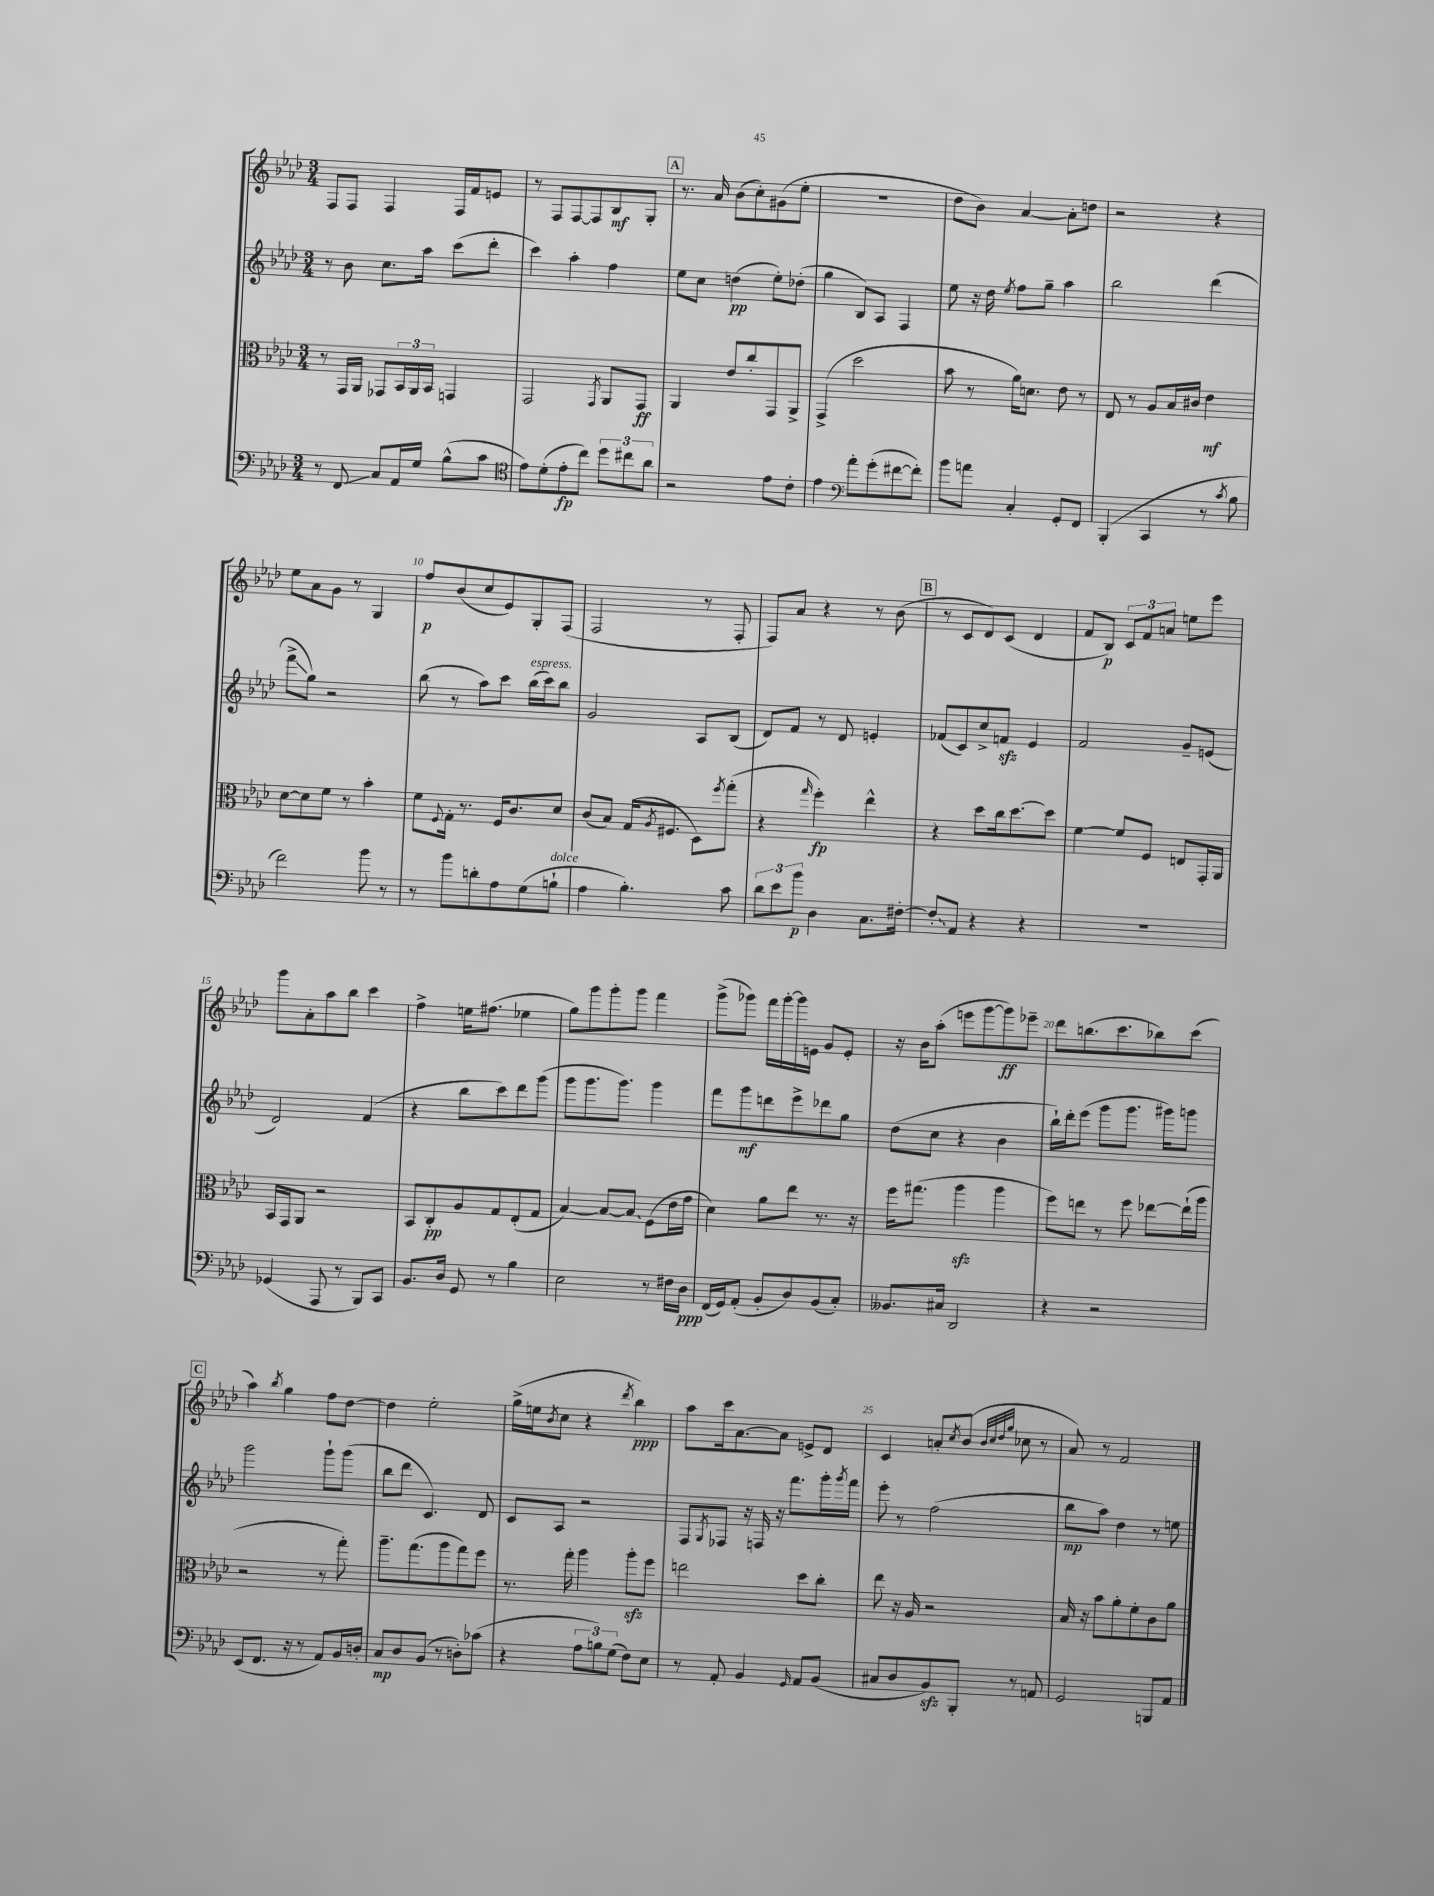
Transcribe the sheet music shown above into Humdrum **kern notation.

**kern	**kern	**kern	**kern
*staff4	*staff3	*staff2	*staff1
*clefF4	*clefC3	*clefG2	*clefG2
*k[b-e-a-d-]	*k[b-e-a-d-]	*k[b-e-a-d-]	*k[b-e-a-d-]
*M3/4	*M3/4	*M3/4	*M3/4
8r	8r	8r	8F
8FF	16GG	8b-	8F
.	16AA-	.	.
8C	8GG-	8.cc	4F
16AA-	24BB-	.	.
.	24AA-	.	.
16G	.	16aa-	.
.	24BB-	.	.
(8B-^^	4GG	(8ccc	16F
.	.	.	16f
8c	.	8ddd-'	8e
=	=	=	=
*clefC4	*	*	*
8e-)	2GG	4ccc)	8r
(8d-'	.	.	8F
8e-'	.	4aa-'	[8F
8cc)	.	.	8F]
.	8qGG	.	.
12dd-	8AA-	4ff	8B-
12cc#	.	.	.
.	8GG	.	8G'
12a-	.	.	.
=	=	=	=
2r	4AA-	8ee-	8.r
.	.	8cc	.
.	.	.	16a-
.	8e-	(4dd	(8b-
.	8cc'	.	8cc')
8e-	8GG	8ee-')	(8g#
8c'	8AA-^	(8dd-'	8ee-'
=	=	=	=
4e-	(4GG^	4gg	2.r
*clefF4	*	*	*
8a-'	2dd-	8B-)	.
(8g'	.	8A-	.
[8f#	.	4F	.
8f#'])	.	.	.
=	=	=	=
8b-	8b-	8ee-	8dd-
8a	8r	16r	8b-)
.	.	16dd-	.
.	.	8qee-	.
4C'	16a-)	8ff	[4a-
.	8.d	.	.
.	.	8gg~	.
8GG'	8e-	4aa-	8a-']
8FF	8r	.	8dd
=	=	=	=
(4BBB-'	8E-	2bb-	2r
.	8r	.	.
4CC	8A-	.	.
.	16B-	.	.
.	16c#	.	.
8r	4e-	(4ddd-	4r
8qc	.	.	.
8B-	.	.	.
=	=	=	=
2f)	[8d-	8fff^	8ee-
.	8d-]	8gg)	8a-
.	8f	2r	8g
.	8r	.	8r
8b-	4b-'	.	4G
8r	.	.	.
=	=	=	=
8r	8f	(8bb-	8ff
.	8qqF	.	.
8b-	16G'	8r	(8b-
.	8.r	.	.
8d'	.	8aa-)	8cc
8A-	16F	8ccc	8e-)
.	8.c	.	.
(8G	.	(16bb-	8G'
.	.	16ccc)	.
8B`	8d-	8bb-	(8F
=	=	=	=
4A-	(8c	2g	2F
.	8B-)	.	.
4.B-')	(16G	.	.
.	8qA-	.	.
.	8.F#	.	.
.	8D-)	8A-	8r
.	8qff	.	.
8c	(8gg'	(8B-	8F'
=	=	=	=
12d-	4r	8d-)	8F)
12e-	.	.	.
.	.	8f	8a-
12b-	.	.	.
.	16qqgg	.	.
4D-	4ff')	8r	4r
.	.	8d-	.
8.C	4ee-^^	4e'	8r
.	.	.	(8b-
[16F#'	.	.	.
=	=	=	=
8F#']	4r	(8f-	8r
8AA-	.	8c)	8c
4r	8dd-	8cc^	8d-)
.	16cc	8f	(8c
.	[8.dd-	.	.
4r	.	4e-	4d-
.	8dd-]	.	.
=	=	=	=
2.r	[4f	2f	8f
.	.	.	8B-)
.	8f]	.	12c
.	.	.	12f
.	8F	.	.
.	.	.	12a
.	8E	8g~	8ee
.	16GG'	(8e	8eee-
.	16AA-	.	.
=	=	=	=
(4GG-	16BB-	2d-)	8ggg
.	16GG	.	.
.	8AA-	.	8a-'
8AAA-	2r	.	8aa-
8r	.	.	8bb-
8BBB-)	.	(4f	4ccc
8CC	.	.	.
=	=	=	=
8.BB-	8BB-	4r	4ff^
.	8C'	.	.
16D-	.	.	.
8GG	8A-	8bb-	16ee
.	.	.	(8.ff#
8r	8G	8ccc)	.
4B-	(8E-'	8ddd-	4ee-
.	8G	(8ggg	.
=	=	=	=
2E-	[4B-)	8ggg	8gg)
.	.	8.ggg	8ggg
.	8B-_	.	8ggg'
.	.	8.ggg)	.
.	8B-]	.	8ggg
8r	(8F	4ggg	4fff
16F#	16e-	.	.
16D-	16g	.	.
=	=	=	=
(16FF	4d-)	8fff	(8ggg^
16GG)	.	.	.
(8AA-'	.	8ggg	8ggg-)
8BB-'	8a-	8ddd	16fff
.	.	.	[16ggg-'
8D-)	8ee-	8eee-^	16ggg-]
.	.	.	16e
(8BB-	8.r	8ddd-	8g
8C')	.	8gg	8e'
.	16r	.	.
=	=	=	=
8.BB--	16ff	(8dd-	16r
.	(8.gg#	.	16b-
.	.	8cc	(8aa-'
16C#	.	.	.
2DD-	4aa-	4r	8eee
.	.	.	[8ggg
.	4aa-	4b-	8ggg])
.	.	.	8eee-~
=	=	=	=
4r	8ff)	16bb-`)	8ddd-
.	.	16ddd-'	.
.	8ee	(8eee-	(8.bb
2r	8r	8ggg	.
.	.	.	8.ccc
.	8ff	8.ggg	.
.	[8ee-	.	8bb-)
.	.	16ggg#)	.
.	(16ee-`]	8ggg	(8ccc
.	16aa-	.	.
=	=	=	=
(8EE-	2r	2ggg	4aa-)
8.FF	.	.	.
.	.	.	8qbb-
.	.	.	4gg
16r	.	.	.
8r	.	.	.
8AA-)	8r	8ggg`	8ff
16BB-	8gg')	(8ggg	[8dd-
16D'	.	.	.
=	=	=	=
8C	8.aa-~	8bb-	4dd-]
8D-	.	8ddd-	.
.	(8.gg	.	.
(8BB-	.	4.c)	2ee-'
8r	8aa-	.	.
8D')	8gg)	.	.
(8c-	8ff	8d-	.
=	=	=	=
4r	8.r	8c	(16gg^
.	.	.	16ee
.	.	.	8qb-
.	.	8A-	8cc
.	16gg'	.	.
12A-	4aa-	2r	4r
12B)	.	.	.
(12G	.	.	.
.	.	.	8qddd-
8F)	8aa-'	.	4bb-)
8E-	8ff	.	.
=	=	=	=
8r	2ee	8F	8aa-
.	.	8qG	.
8AA-'	.	8F-	16ccc
.	.	.	[8.a-
4BB-	.	16r	.
.	.	16F	.
.	.	16r	8a-]
.	.	8.fff	.
16qqGG	.	.	.
8AA-	8dd-	.	8e^
(8BB-	8cc'	16ggg'	8d-
.	.	8qggg	.
.	.	16fff	.
=	=	=	=
8C#	8ee-	8eee-'	4c
8D-	16r	8r	.
.	16A-	.	.
8BB-)	2r	(2ff	8a'
.	.	.	8qcc
8BBB-'	.	.	(8b-
.	.	.	32qqb-
.	.	.	32qqcc
.	.	.	32qqdd-
.	.	.	32qqgg
8r	.	.	8cc-
8AA	.	.	8r
=	=	=	=
2GG	16B-	8bb-	8a-)
.	16r	.	.
.	8b-	8aa-)	8r
.	8a-'	4dd-	2f
.	8f'	.	.
8BBB	8c	8r	.
8AA-	8a-	8ee	.
==	==	==	==
*-	*-	*-	*-
